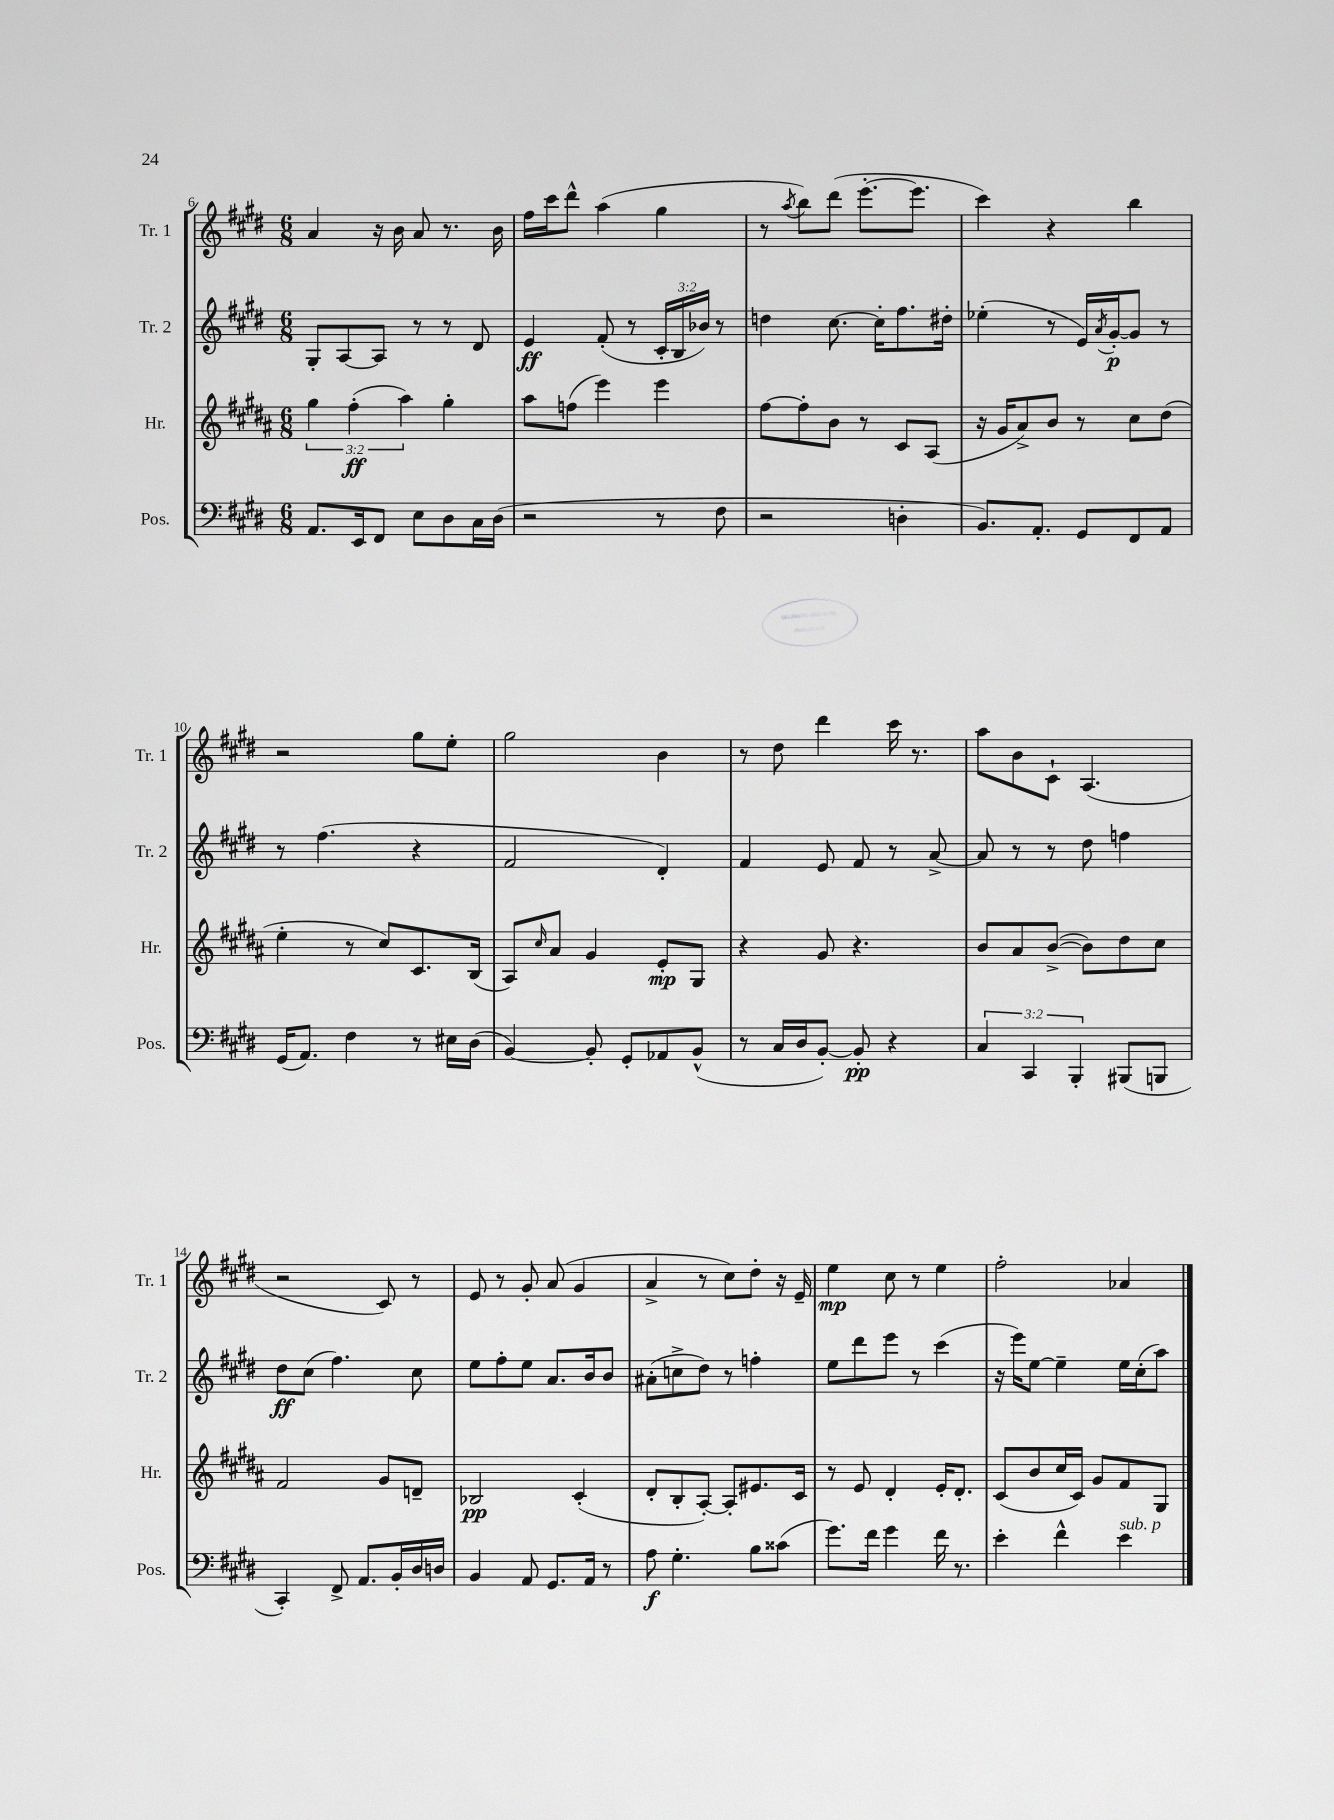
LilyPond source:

<<
\new StaffGroup <<
\new Staff = "s0" \with { instrumentName = "Tr. 1" shortInstrumentName = "Tr. 1" } {
    \clef treble \key e \major \numericTimeSignature \time 6/8
    a'4 r16 b'16 a'8 r8. b'16 |
    fis''16 cis'''16 dis'''8-^ a''4( gis''4 |
    r8 \acciaccatura { a''8 } b''8) dis'''8( e'''8.~-. e'''8. |
    cis'''4) r4 b''4 |
    r2 gis''8 e''8-. |
    gis''2 b'4 |
    r8 dis''8 dis'''4 cis'''16 r8. |
    a''8 b'8 cis'8-! a4.( |
    r2 cis'8) r8 |
    e'8 r8 gis'8-. a'8( gis'4 |
    a'4-> r8 cis''8) dis''8-. r16 e'16-- |
    e''4\mp cis''8 r8 e''4 |
    fis''2-. aes'4 \bar "|." |
}
\new Staff = "s1" \with { instrumentName = "Tr. 2" shortInstrumentName = "Tr. 2" } {
    \clef treble \key e \major \numericTimeSignature \time 6/8 \override Staff.TupletNumber.text = #tuplet-number::calc-fraction-text
    gis8-. a8~ a8 r8 r8 dis'8 |
    e'4\ff fis'8-.( r8 \tuplet 3/2 { cis'16-. b16 bes'16) } r8 |
    d''4 cis''8.~ cis''16-. fis''8. dis''16-. |
    ees''4-.( r8 e'16) \acciaccatura { a'8 } gis'16~-.\p gis'8 r8 |
    r8 fis''4.( r4 |
    fis'2 dis'4-.) |
    fis'4 e'8 fis'8 r8 a'8~-> |
    a'8 r8 r8 dis''8 f''4 |
    dis''8\ff cis''8( fis''4.) cis''8 |
    e''8 fis''8-. e''8 a'8. b'16 b'8 |
    ais'8-.( c''8-> dis''8) r8 f''4-. |
    e''8 dis'''8 e'''8 r8 cis'''4( |
    r16 e'''16) e''8~ e''4-- e''16 cis''16-.( a''8) \bar "|." |
}
\new Staff = "s2" \with { instrumentName = "Hr." shortInstrumentName = "Hr." } {
    \clef treble \key b \major \numericTimeSignature \time 6/8 \override Staff.TupletNumber.text = #tuplet-number::calc-fraction-text
    \tuplet 3/2 { gis''4 fis''4-.\ff( ais''4) } gis''4-. |
    ais''8 f''8( e'''4) e'''4 |
    fis''8~ fis''8-. b'8 r8 cis'8 ais8( |
    r16 gis'16 ais'8->) b'8 r8 cis''8 dis''8( |
    e''4-. r8 cis''8) cis'8. b16( |
    ais8) \grace { cis''16 } ais'8 gis'4 e'8-.\mp gis8 |
    r4 gis'8 r4. |
    b'8 ais'8 b'8~->( b'8) dis''8 cis''8 |
    fis'2 gis'8 d'8-- |
    bes2\pp cis'4-.( |
    dis'8-. b8-. ais8~-.) ais8-. eis'8. cis'16 |
    r8 e'8 dis'4-. e'16-. dis'8.-. |
    cis'8( b'8 cis''16 cis'16) gis'8 fis'8 gis8 \bar "|." |
}
\new Staff = "s3" \with { instrumentName = "Pos." shortInstrumentName = "Pos." } {
    \clef bass \key e \major \numericTimeSignature \time 6/8 \override Staff.TupletNumber.text = #tuplet-number::calc-fraction-text
    a,8. e,16 fis,8 e8 dis8 cis16 dis16( |
    r2 r8 fis8 |
    r2 d4-. |
    b,8.) a,8.-. gis,8 fis,8 a,8 |
    gis,16( a,8.) fis4 r8 eis16 dis16( |
    b,4~) b,8-. gis,8-. aes,8 b,8-^( |
    r8 cis16 dis16 b,8~-.) b,8-.\pp r4 |
    \tuplet 3/2 { cis4 cis,4 b,,4-. } bis,,8( b,,8 |
    cis,4-.) fis,8-> a,8. b,16-. dis16 d16 |
    b,4 a,8 gis,8. a,16 r8 |
    a8\f gis4.-. b8 cisis'8( |
    gis'8.) fis'16 gis'4 fis'16 r8. |
    e'4-. fis'4-^ e'4^\markup { \italic "sub. p" } \bar "|." |
}
>>
>>
\layout { \context { \Score currentBarNumber = #6 } }
